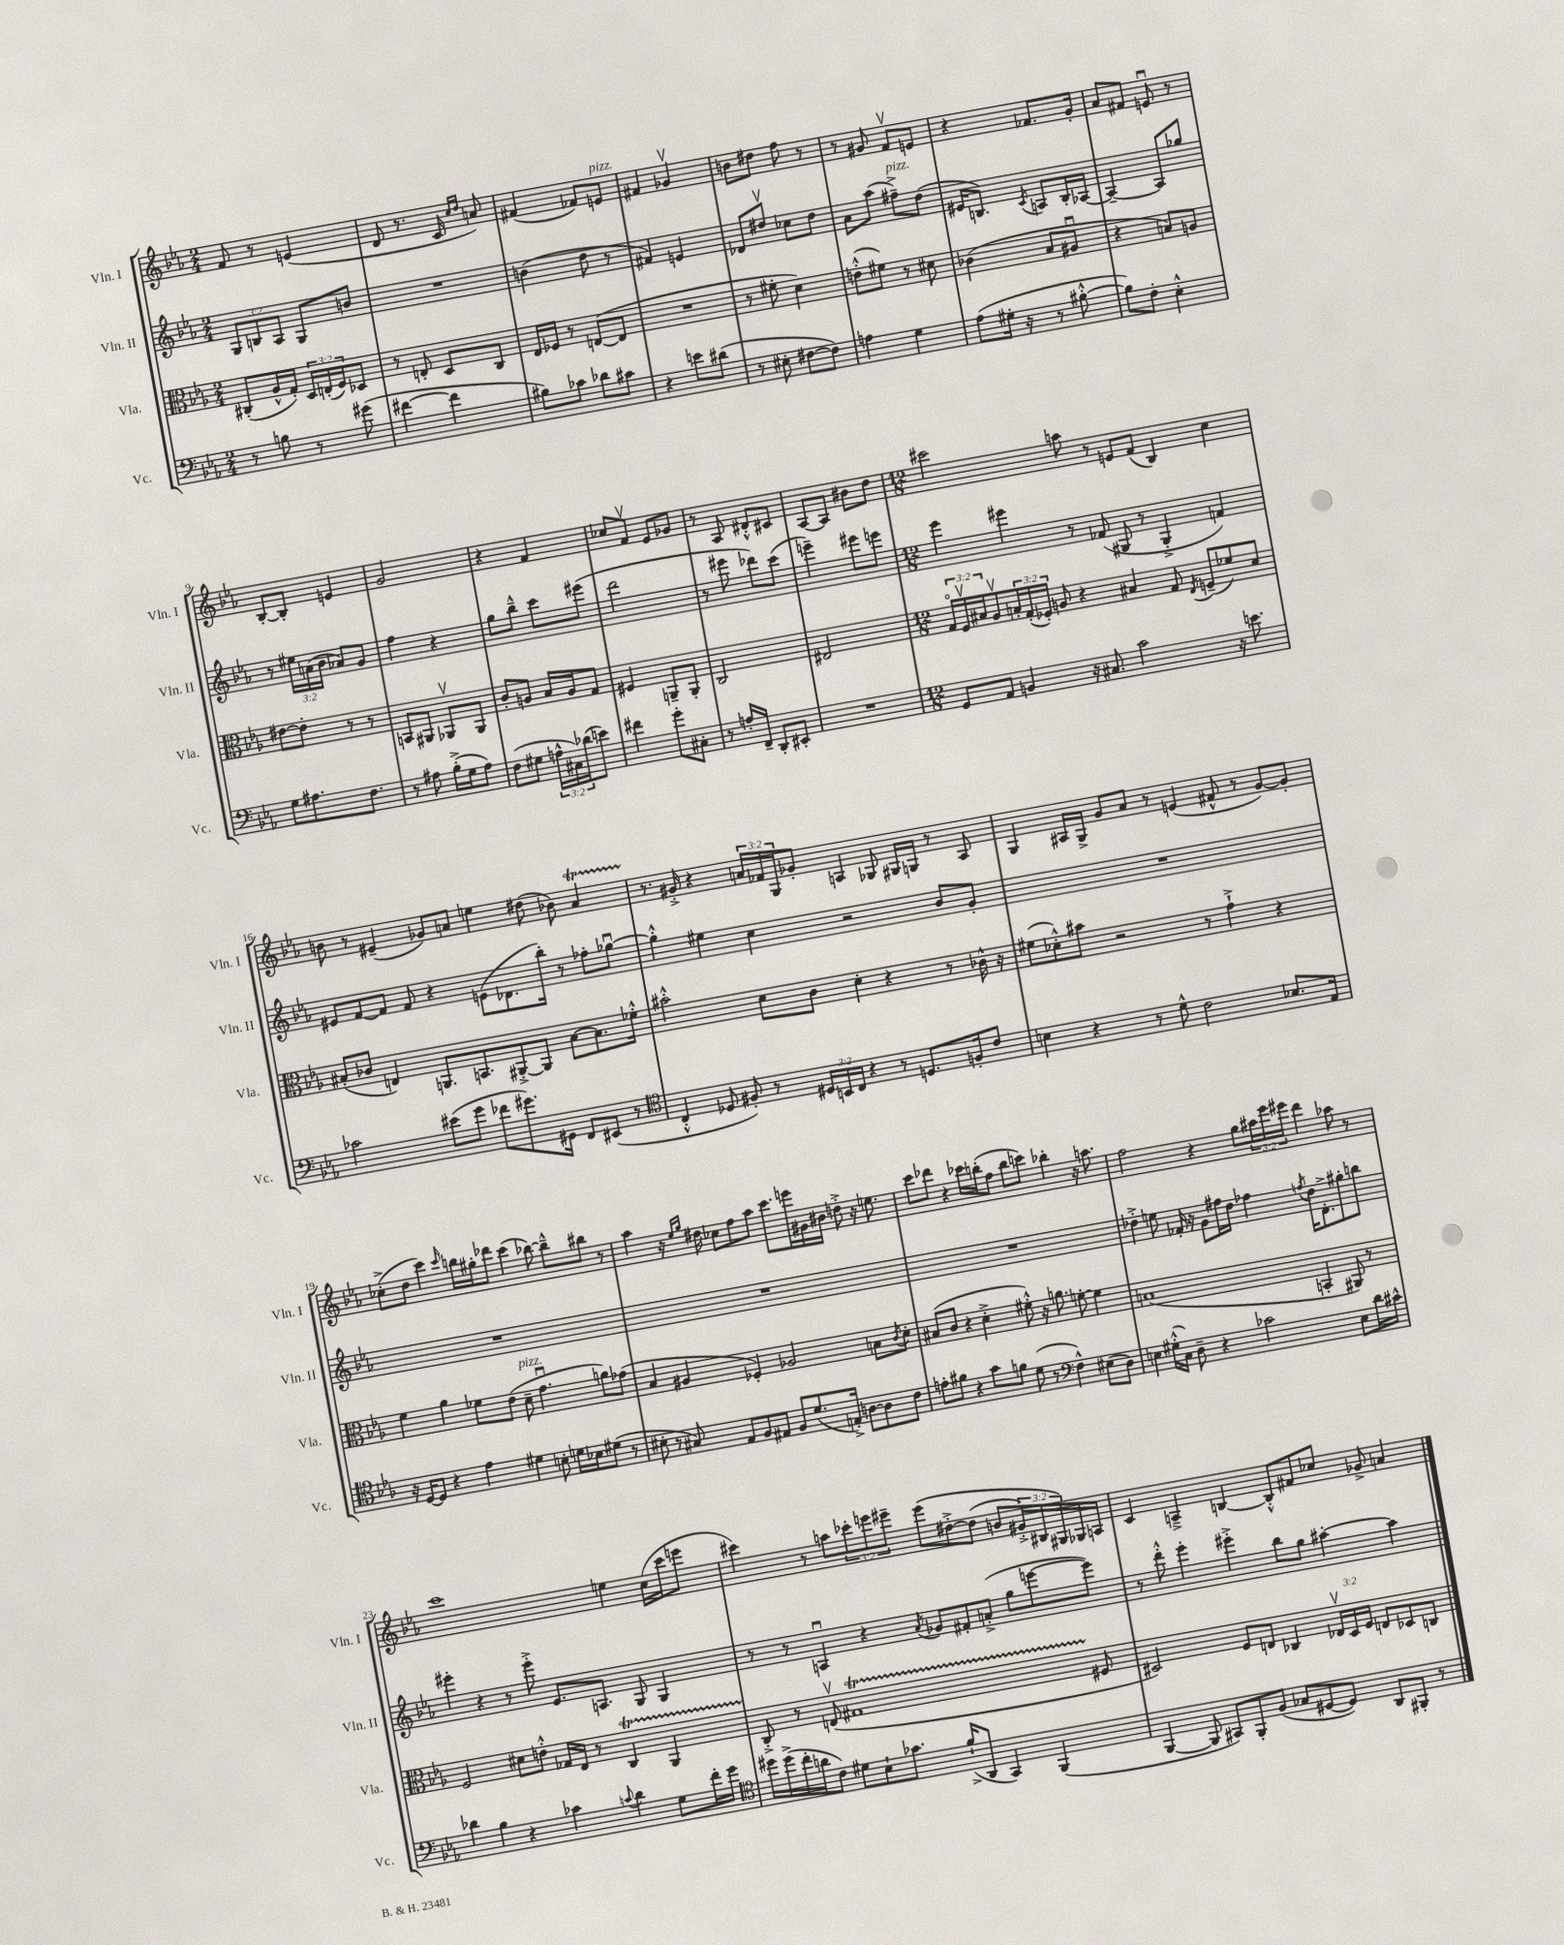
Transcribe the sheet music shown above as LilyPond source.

<<
\new StaffGroup <<
\new Staff = "s0" \with { instrumentName = "Vln. I" shortInstrumentName = "Vln. I" } {
    \clef treble \key ees \major \numericTimeSignature \time 2/4 \override Staff.TupletNumber.text = #tuplet-number::calc-fraction-text
    f'8 r8 e'4( |
    d'8 r8. c'16 \grace { c''16 d''16 } a'8) |
    fis'4( fes'8) e'8^\markup { \italic "pizz." } |
    fis'4 ges'4\upbow |
    b'8 dis''8 f''8 r8 |
    r8 gis'8 f'8\upbow e'8 |
    r4 fes'8. g'16-. |
    aes'8 fis'8 e'8\downbow r8 |
    bes8~-. bes8-. e'4 |
    g'2 |
    r4 f'4 |
    ces''8 f'8\upbow ees'8 ges'8 |
    r8 aes8 dis'8-.-^ cis'8 |
    aes8~ aes8 bis'8 d''8 |
    \numericTimeSignature \time 12/8 cis'''2 a''8 r8 e'8 f'8( bes4) c''4 |
    b'8 r8 eis'4--( ges'8) a'8 e''4 dis''8( bes'8) a'4\startTrillSpan |
    r8.\stopTrillSpan gis'16-.-> r4 \tuplet 3/2 { a'16 fes'16 g16 } ges'8-. a4 ges8 gis16 g16 r8 a8 |
    g4 ais16 g16-> g'8 aes'8 r8 e'4( fis'8-^ r8 g'8~) g'8-. |
    ces''8-.->( d''8 c'''4) \grace { c'''16 } b''16 gis''16-. des'''8 c'''4( bes''8~) bes''8---^ bis''8 r8 |
    aes''4 r16 \grace { ees''16 g''16 } dis''16 ces''8 f''8 aes''8 c'''8. e'''16 gis'16 bis'16 d''8-.-> r16 e''8. |
    c'''8 des'''8 r4 ces'''16 b''16-.( f''8 b''8 c'''8) bes''4-. r16 a''8. |
    f''2 r4 g''8 \tuplet 3/2 { ais''16 ees'''16 eis'''16 } d'''4 aes''8 r8 |
    c'''1 e''4 c''16( c'''16 e'''8 |
    cis'''4) r8 a''8 \tuplet 3/2 { ces'''8-. e'''8 eis'''8-- } eis'''8\( dis''8~-.-> dis''8( b'8 \tuplet 3/2 { gis'16-.->) bis16 gis16\) } ges16 a16 |
    c'4 a4---> b4~ b8-.-^ fis'8 ces''8 ges'8-> a'4 \bar "|." |
}
\new Staff = "s1" \with { instrumentName = "Vln. II" shortInstrumentName = "Vln. II" } {
    \clef treble \key ees \major \numericTimeSignature \time 2/4 \override Staff.TupletNumber.text = #tuplet-number::calc-fraction-text
    \tuplet 3/2 { g8 b8 aes8 } g8 b'8 |
    R2 |
    b'4( d''8 r8 |
    fis'4) e'4 |
    des'8 dis''8\upbow ces''8 dis''8 |
    aes'8 aes''8( fis''8--->^\markup { \italic "pizz." }) d''8( |
    eis'16 b8.) \acciaccatura { c'8 } a8 b16-. aes16~ |
    aes4~-- aes8 ges''8 |
    r8 \tuplet 3/2 { eis''16 a'16( bes'16 } aes'8) g'8 |
    f''4 r4 |
    g''8 bes''8---^ c'''8 eis'''8( |
    d'''2 |
    r8 eis'''8 des'''8) c'''8( |
    e'''4--) eis'''8 e'''8 |
    \numericTimeSignature \time 12/8 ees'''4 eis'''4 r8 fes'8( gis8 r8 gis4-.-> f'4) |
    eis'8 f'8~ f'8 f'8 r4 e'8( des'8. bes''16-.) r8 fes''8-. ges''8~\downbow |
    ges''4-.-^ eis''4 c''4 r2 bes'8 g'8-. |
    R1. |
    R1. |
    R1. |
    R1. |
    des''4-.-> e''8 fes'16-. r16 g'8 fis''16 des''16 fes''4 \acciaccatura { f''8 } des''16 d'8.-.-> gis''8-. b''8 |
    eis'''4-. r4 r8 eis'''8-.-> ees'8. a8. g8 g4 |
    r8 r8 a4\downbow r4 \acciaccatura { aes'8 } ges'8 fis'8-. a'8-.->( g''8 e'''8~ e'''8) |
    r8 d'''8-.-^ ees'''4-. eis'''4-.-> bes''8 g''8 ais''4~-. ais''4 \bar "|." |
}
\new Staff = "s2" \with { instrumentName = "Vla." shortInstrumentName = "Vla." } {
    \clef alto \key ees \major \numericTimeSignature \time 2/4 \override Staff.TupletNumber.text = #tuplet-number::calc-fraction-text
    cis8-.( aes16-^ g16-.) \tuplet 3/2 { d16 e16-.( f16) } des8 |
    r8 e8-. d8 c8 |
    ees16 fes16 r8 e8~( e8 |
    R2 |
    r8 fis'8-. d'4) |
    e'8-.-^( fis'8) r8 dis'8 |
    ces'4( bes8 ais8\downbow |
    r4 b8) a8 |
    eis'8~ eis'8-. r8 r8 |
    b,8 ais,8 aes,8\upbow aes,8 |
    c'8-. a8 bes16 a16 g8 |
    fis4 a,8-- a,8-. |
    c2 |
    eis2 |
    \numericTimeSignature \time 12/8 \tuplet 3/2 { g16\flageolet f16\upbow bis16 } aes8\upbow \tuplet 3/2 { b16-. g16-.( fes16-.) } a8 r4 bis4 g8 \acciaccatura { ees8 } f8--( fes'8) d'8 |
    bis8-.( ces'8 e4) a,8. b,8. ais,8~-.-> ais,8 bis8~ bis8. fes'16-.-^ |
    bis'2-.-^ d'8 c'8 d'4-. r4 r8 ces'16-^ r16 |
    fis'8( des'8-.-^) bis'8 r2 r8 g'4-!-> r4 |
    f'4 aes'4 fes'8 ees'8( d'8--^\markup { \italic "pizz." } g'4.\downbow a'8) ges'8( |
    bes4 ais4 fes4-.) aes2 b8 \acciaccatura { c'8 } d'8-. |
    bis8( c'8 r4 d'4-.-> fis'8-.-^) r16 a'8. f'8~-. f'4 |
    b1( b,4-. ais,8) r8 |
    f2 dis'8 e'8-.-^ ges16 ees16 r8 c4\startTrillSpan aes,4 |
    c8-.->\stopTrillSpan r8 e8\upbow( gis1\startTrillSpan fis8\stopTrillSpan |
    dis2) f8 e8 ces4 \tuplet 3/2 { ees16\upbow dis16 f16 } e8 des8 c8 \bar "|." |
}
\new Staff = "s3" \with { instrumentName = "Vc." shortInstrumentName = "Vc." } {
    \clef bass \key ees \major \numericTimeSignature \time 2/4 \override Staff.TupletNumber.text = #tuplet-number::calc-fraction-text
    r8 b8 r8 gis'8( |
    fis'4~ fis'4 |
    bis8) ces'8 des'8 cis'8 |
    r4 e'8 dis'8( |
    r8 eis8-. fis8~ fis8) |
    a4 g4 |
    aes8( gis16-. r16 r8 bis8~-.-^ |
    bis8) f8-. ees4-.-^ |
    g8 ais8. f8. |
    r8 ais8 bes16-.->( g16 ais8) |
    f8( gis8 \tuplet 3/2 { a16-^ cis16) des'16( } e'8) |
    fis'4 g'8-. cis8-. |
    r8 a16-. f,16-- d,8-. eis,8-. |
    R2 |
    \numericTimeSignature \time 12/8 g,8 aes,8 b,4 r16 cis8. c'2 r16 e'8. |
    ces'2 eis'8( g'8 fes'8 gis'8.) gis,16 f,8 eis,8( r8 |
    \clef tenor c4-.-^ des8 fis8-.) r8 \tuplet 3/2 { dis16 b,16 c16 } r4 r8 d8. f16-. c'8 |
    b4 r4 r8 d'8-^ c'2 bes8. ees16 |
    r16 d16~ d8 r4 ees'4 dis'4 b8-. d'16 bes16 dis'8( r8 |
    bis8-. r8 gis8) ees8 f8 eis8 f8 d'8.( e16-.->) a8~ a8 c'8 |
    e'8-. fis'8 r4 g'8 f'8 d'8( r8 \clef bass f4-^) eis8( d8) |
    e4 gis16-.-^( c16) d8-- r4 ces'2 e8 d'16 cis'16-^ |
    des'4 bes4 r4 ces'4 \appoggiatura { c'8 } des'4 g8 f'16-. g'16 |
    \clef tenor dis''16 dis''16->( c''16-. a'16 c'8) dis'8 bes8-! ges'8. f'16-!->( aes,8 g,4) f,4( |
    f,4~ f,8 gis,8) f,8-. f8( ges8 dis8~ dis8) aes,8 fis,8-. r8 \bar "|." |
}
>>
>>
